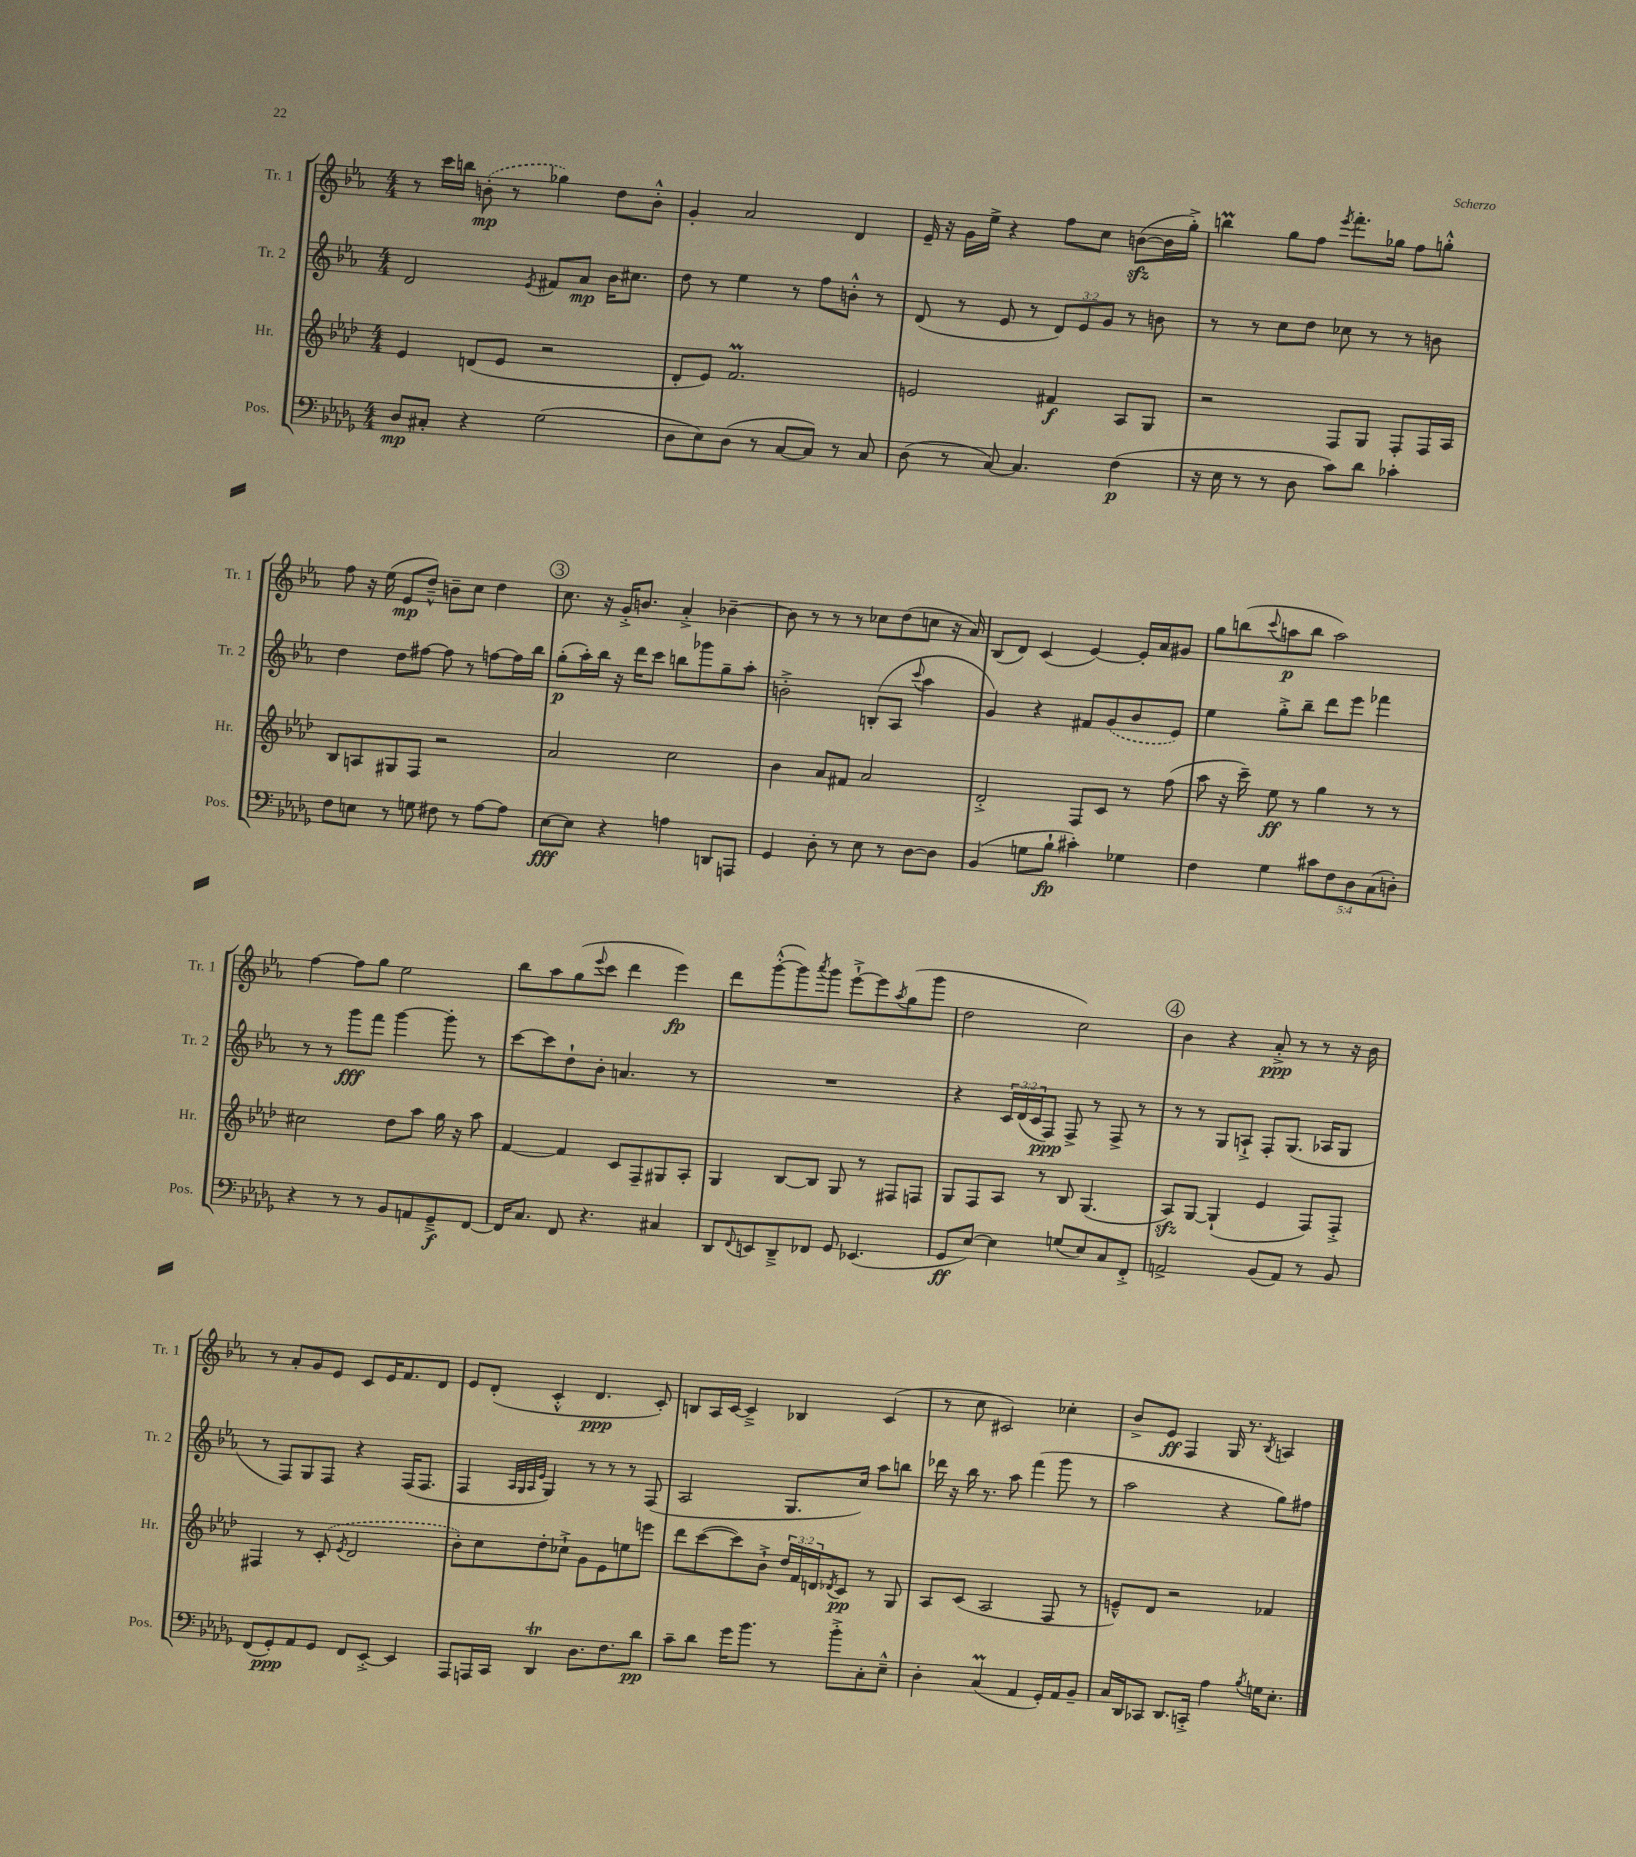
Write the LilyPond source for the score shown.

<<
\new StaffGroup <<
\new Staff = "s0" \with { instrumentName = "Tr. 1" shortInstrumentName = "Tr. 1" } {
    \clef treble \key ees \major \numericTimeSignature \time 4/4
    r8 c'''16 b''16 \once \slurDashed b'8-.\mp( r8 ges''4) d''8 b'8-.-^ |
    g'4-. aes'2 d'4 |
    ees'16-- r16 g'16 ees''16-> r4 f''8 c''8 b'8~\sfz( b'16 g''16-.->) |
    b''4\prall g''8 f''8 \acciaccatura { ees'''8 } f'''8.-. ges''16 f''8 g''8-.-^ |
    f''8 r16 ees''16( ees'8\mp d''8---^) b'8-- c''8 d''4 |
    \mark \markup { \circle "3" } c''8. r16 g'16-.-> b'8. aes'4-.-> bes'4~-- |
    bes'8 r8 r8 r8 ces''8 d''8( c''8 r16 aes'16) |
    bes8( d'8) c'4( ees'4~) ees'16-. aes'16 gis'8 |
    g''8 b''8( \appoggiatura { c'''8 } a''8\p b''8 a''2) |
    f''4~ f''8 g''8 ees''2 |
    bes''8 aes''8 g''8( \appoggiatura { ees'''8 } c'''8 d'''4 ees'''4\fp) |
    d'''8 g'''8~-.-^( g'''8) \acciaccatura { aes'''8 } g'''8 ees'''8~-!-> ees'''8 \acciaccatura { aes''8 } g''8( g'''8 |
    d''2 c''2) |
    \mark \markup { \circle "4" } bes'4 r4 aes'8-.->\ppp r8 r8 r16 bes'16 |
    r8 aes'8-. g'8 ees'8 c'8 ees'16 f'8. d'8 |
    ees'8 d'8-.( c'4-.-^ d'4.\ppp c'8-.) |
    b8 aes16 c'16~ c'4---> bes4 c'4( |
    r8 c''8 cis'2) ces''4-. |
    bes'8-> ees'8\ff f4 g16 r8. \acciaccatura { bes8 } a4 \bar "|." |
}
\new Staff = "s1" \with { instrumentName = "Tr. 2" shortInstrumentName = "Tr. 2" } {
    \clef treble \key ees \major \numericTimeSignature \time 4/4 \override Staff.TupletNumber.text = #tuplet-number::calc-fraction-text
    d'2 \acciaccatura { ees'8 } fis'8 aes'8\mp bes'16 cis''8. |
    d''8 r8 ees''4 r8 f''8 b'8-.-^ r8 |
    d'8( r8 ees'8 r8 \tuplet 3/2 { d'8) ees'8 g'8 } r8 b'8 |
    r8 r8 c''8 d''8 ces''8 r8 r8 b'8 |
    d''4 d''8 fis''8~ fis''8 r8 f''8~ f''16 bes''16 |
    \mark \markup { \circle "3" } g''8-.\p( aes''16-.) bes''16 r16 d'''16 c'''8 b''8 ges'''8 g''8-- aes''8-. |
    b'2-.-> b8-.( aes8 \appoggiatura { c'''8 } aes''4 |
    g'4) r4 fis'8 \once \slurDashed g'8( bes'8 ees'8) |
    ees''4 g''8-.-> bes''8-- d'''8 ees'''8 fes'''4 |
    r8 r8 g'''8\fff f'''8 g'''4~ g'''8-. r8 |
    c'''8~ c'''8 d''8-! bes'8-. a'4. r8 |
    R1 |
    r4 \tuplet 3/2 { c'16 d'16( c'16 } f8\ppp) f8-> r8 f8-> r8 |
    \mark \markup { \circle "4" } r8 r8 g8 a8-!-> f8-. g8.( aes16 g8 |
    r8 f8) g8 f8 r4 f16( f8. |
    f4 \grace { aes32 g32 aes32 ees'32 } g4) r8 r8 r8 f8( |
    aes2 g8. c''16) aes''8 b''8 |
    des'''16 r16 bes''16 r8. aes''8 f'''4( g'''8 r8 |
    aes''2 r4 g''8) fis''8 \bar "|." |
}
\new Staff = "s2" \with { instrumentName = "Hr." shortInstrumentName = "Hr." } {
    \clef treble \key aes \major \numericTimeSignature \time 4/4 \override Staff.TupletNumber.text = #tuplet-number::calc-fraction-text
    ees'4 d'8( ees'8 r2 |
    des'8-. ees'8) f'2.\prall |
    e'2 fis'4\f aes8 g8 |
    r2 f8 g8 f8-. f16 aes16 |
    bes8 a8 gis8 f8 r2 |
    \mark \markup { \circle "3" } aes'2 c''2 |
    bes'4 aes'8 fis'8 aes'2 |
    des'2-.-> f8 c'8 r8 f''8( |
    aes''8 r16 c'''16--) ees''8\ff r8 g''4 r8 r8 |
    cis''2 des''8 aes''8 g''16 r16 aes''8 |
    f'4~ f'4 c'8 f8-- gis8 aes8-. |
    g4 bes8~ bes8 g8 r8 fis8 f8 |
    g8 f8 aes8 r8 bes8 g4.( |
    \mark \markup { \circle "4" } aes8\sfz) g8~ g4-!( ees'4 f8) f8-.-> |
    fis4 r8 \once \slurDashed c'8-.( \acciaccatura { ees'8 } des'2 |
    bes'8-.) c''8 des''8-. ces''8-!-> g'8 ees'8 e''8 e'''8 |
    des'''8 c'''8~( c'''8) bes'8-!-> \tuplet 3/2 { des''16 f'16 d'16 } \acciaccatura { des'8 } c'8\pp r8 g8 |
    aes8 c'8( aes2 f8 r8 |
    e'8---^) des'8 r2 fes'4 \bar "|." |
}
\new Staff = "s3" \with { instrumentName = "Pos." shortInstrumentName = "Pos." } {
    \clef bass \key des \major \numericTimeSignature \time 4/4 \override Staff.TupletNumber.text = #tuplet-number::calc-fraction-text
    des8\mp cis8-. r4 ges2( |
    des8 ees8) des8( r8 c8~ c8) r8 c8 |
    des8( r8 c8~) c4. f4\p( |
    r16 ees16 r8 r8 des8 c'8) des'8 ces'4-. |
    f8 e8 r8 g8 fis8 r8 aes8~ aes8 |
    \mark \markup { \circle "3" } ees8~\fff ees8 r4 a4 d,8 a,,8 |
    ges,4 des8-. r8 ees8 r8 des8~ des8 |
    bes,4( g8 bes8-!\fp cis'4-.) ges4 |
    f4 ges4 \tuplet 5/4 { cis'8 f8 des8 c8( d8-.) } |
    r4 r8 r8 bes,8 a,8 ges,8--->\f f,8~ |
    f,16 c8. f,8 r4. cis4 |
    des,8 \appoggiatura { f,8 } e,8 des,8---> fes,8 ges,8 ees,4.( |
    ges,8\ff ees8~) ees4 g8( ees8) c8 f,8-.-> |
    \mark \markup { \circle "4" } a,2-> bes,8( a,8) r8 bes,8 |
    f,8( ges,8-.\ppp) aes,8 ges,8 f,8 ees,8~-.-> ees,4 |
    aes,,8 a,,16 c,16 des,4\trill des8. f8. des'8\pp |
    c'8-- des'8 ges'16 bes'8. r8 bes'8-.-> c8-. ees8---^ |
    des4-. c4\prall( aes,4 ges,16-.) aes,16 bes,8-- |
    c16 des,16 ces,8 des,8. c,16-.-> aes4 \acciaccatura { bes8 } g16 ees8.-. \bar "|." |
}
>>
>>
\layout { \context { \Score \remove "Bar_number_engraver" } }
